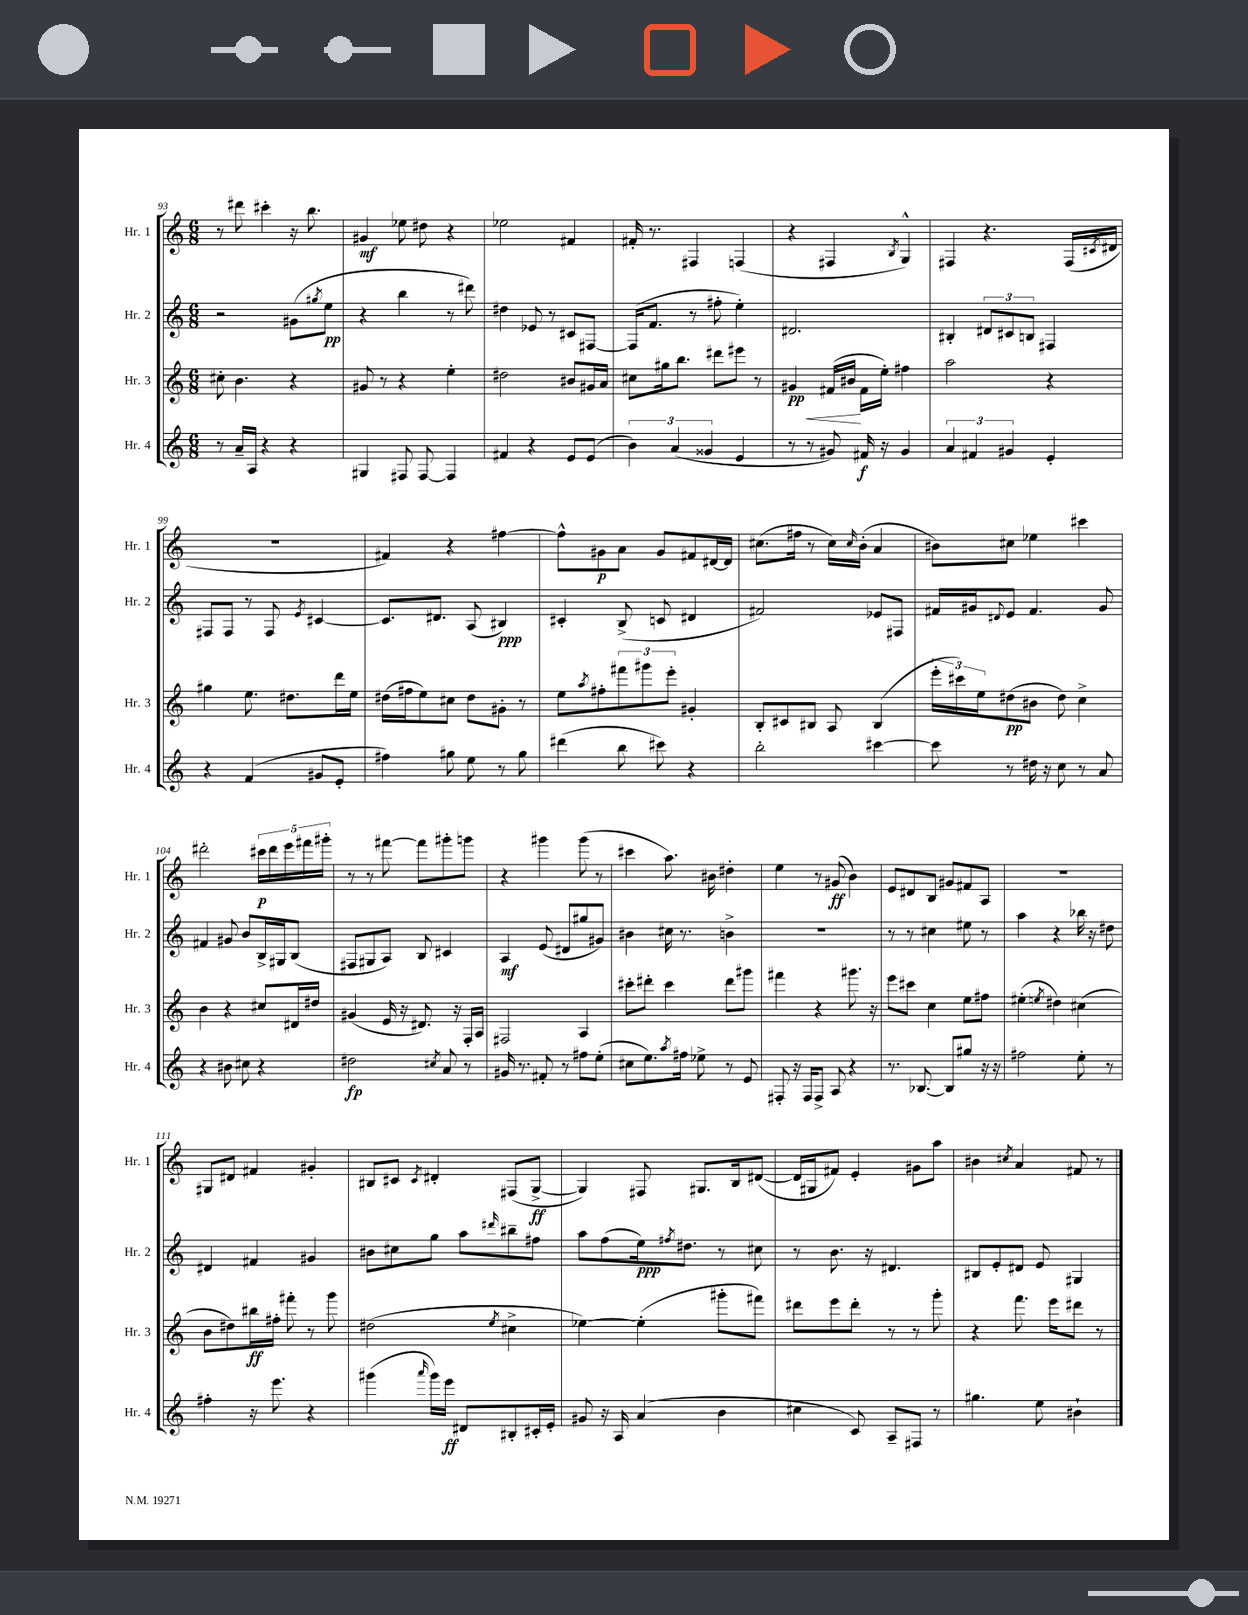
<<
\new StaffGroup <<
\new Staff = "s0" \with { instrumentName = "Hr. 1" shortInstrumentName = "Hr. 1" } {
    \clef treble \key c \major \numericTimeSignature \time 6/8
    r8 dis'''8 cis'''4-. r16 b''8. |
    gis'4\mf ees''8 dis''8 r4 |
    ees''2 fis'4 |
    fis'16-. r8. fis4 f4( |
    r4 fis4 \acciaccatura { b8 } g4-^) |
    fis4 r4. fis16( \acciaccatura { cis'8 } dis'16 |
    R2. |
    fis'4) r4 fis''4~ |
    fis''8-^ gis'8\p a'8 gis'8 fis'8 dis'16~ dis'16 |
    cis''8.( fis''16 r8 cis''16) \grace { cis''16 } b'16-.( a'4 |
    bis'8) cis''8 ees''4 cis'''4 |
    dis'''2-. \tuplet 5/4 { cis'''16\p dis'''16 e'''16 fis'''16 gis'''16-. } |
    r8 r8 fis'''8~ fis'''8 gis'''8-. g'''8 |
    r4 gis'''4 gis'''8( r8 |
    cis'''4 a''8.) bis'16 dis''4-. |
    e''4 r8 gis'8\ff( b'4) |
    e'8 dis'8 b8 gis'8 fis'8 a8 |
    R2. |
    gis8 dis'8 fis'4 gis'4-. |
    bis8 cis'8 \acciaccatura { cis'8 } dis'4-. fis8( g8~->\ff |
    g4) fis8 gis8. b16 dis'8~( |
    dis'16 gis16 fis'8) e'4-. gis'8 a''8 |
    bis'4 \acciaccatura { cis''8 } a'4 fis'8 r8 \bar "|." |
}
\new Staff = "s1" \with { instrumentName = "Hr. 2" shortInstrumentName = "Hr. 2" } {
    \clef treble \key c \major \numericTimeSignature \time 6/8
    r2 gis'8( \acciaccatura { gis''8 } e''8\pp |
    r4 b''4 r8 dis'''8) |
    dis''4 ees'8 r8 cis'8 fis8~ |
    fis16( f'8. r8 fis''8-. e''4-.) |
    dis'2. |
    bis4-. \tuplet 3/2 { dis'8 cis'8 b8 } fis4 |
    fis8 fis8 r8 fis8 \acciaccatura { e'8 } cis'4~ |
    cis'8. dis'8. a8( bis4\ppp) |
    cis'4-. b8->( c'8 dis'4 |
    fis'2) ees'8 fis8 |
    fis'16 gis'16 \appoggiatura { dis'8 } e'8 fis'4. gis'8 |
    fis'4 gis'8 b'8 b16-> gis16 b8( |
    fis8 gis8 a8) b8 cis'4 |
    a4\mf e'8( dis'8 gis''8 gis'8) |
    bis'4 cis''16 r8. b'4-> |
    R2. |
    r8 r8 cis''4 eis''8 r8 |
    a''4 r4 bes''16 r16 dis''8 |
    dis'4 fis'4 gis'4 |
    bis'8 cis''8 g''8 a''8 \grace { dis'''16 } bis''8-- fis''8 |
    a''8 f''8( e''16\ppp) \acciaccatura { fis''8 } dis''8. r8 cis''8 |
    r8 b'8. r16 dis'4. |
    bis8 e'8-. dis'8 e'8 gis4 \bar "|." |
}
\new Staff = "s2" \with { instrumentName = "Hr. 3" shortInstrumentName = "Hr. 3" } {
    \clef treble \key c \major \numericTimeSignature \time 6/8
    cis''8-. b'4. r4 |
    gis'8 r8 r4 e''4-. |
    dis''2 bis'8 gis'16 a'16 |
    cis''8 gis''16 b''8. dis'''8 eis'''8 r8 |
    gis'4\pp\< fis'16( bis'16\! fis'16 e''16-.) fis''4 |
    a''2 r4 |
    gis''4 e''8. dis''8. d'''16 e''16 |
    dis''16( fis''16 e''8) cis''8 dis''8 gis'8-. r8 |
    e''8 \acciaccatura { a''8 } fis''8-. \tuplet 3/2 { fis'''8 gis'''8 e'''8-. } gis'4-. |
    b8-. cis'8 bis8 a8 bis4( |
    \tuplet 3/2 { e'''16-. cis'''16) e''16 } dis''8\pp( bis'8 dis''8) c''4-> |
    b'4 r4 cis''8 dis'16 dis''16 |
    gis'4( e'16 r16 dis'8.) r16 f16-. a16 |
    fis2 a4 |
    cis'''8-. dis'''8-. cis'''4 dis'''8 gis'''8 |
    fis'''4 r4 gis'''8. r16 |
    e'''8 cis'''8 c''4 e''8 fis''8 |
    eis''4-.( \acciaccatura { e''8 } dis''4) cis''4( |
    b'8 dis''8) bis''16\ff fis''16-. fis'''8-. r8 g'''8 |
    dis''2( \acciaccatura { e''8 } cis''4-> |
    ees''4~) ees''4-.( gis'''8-. fis'''8) |
    dis'''8 e'''8 dis'''8-. r8 r8 g'''8-. |
    r4 f'''8. e'''16 dis'''8 r8 \bar "|." |
}
\new Staff = "s3" \with { instrumentName = "Hr. 4" shortInstrumentName = "Hr. 4" } {
    \clef treble \key c \major \numericTimeSignature \time 6/8
    r8 a'16-- a16 r4 r4 |
    gis4 fis8 fis8~ fis4 |
    fis'4 r4 e'8 e'8( |
    \tuplet 3/2 { b'4) a'4( gisis'4 } e'4 |
    r8 r8 gis'8) fis'16\f r16 gis'4 |
    \tuplet 3/2 { a'4 fis'4 gis'4 } e'4-. |
    r4 f'4( gis'8 e'8-. |
    fis''4) gis''8 e''8 r8 gis''8 |
    dis'''4( b''8 cis'''8) r4 |
    b''2-. cis'''4~ |
    cis'''8 r8 dis''16 r16 c''8 r8 a'8 |
    r4 bis'8 cis''8 r4 |
    dis''2\fp \acciaccatura { cis''8 } a'8 r8 |
    gis'16 r8. fis'8-. r8 fis''8 e''8-.( |
    cis''8 e''8.) \acciaccatura { a''8 } fis''16 ees''8-> r8 e'8 |
    fis8-. r16 fis16 fis8-> a8 r4 |
    r8. bes8.~ bes8 gis''8 r16 r16 |
    fis''2 e''8-. r8 |
    fis''4-. r16 e'''8. r4 |
    gis'''4( \grace { a'''16 } gis'''16) e'''16\ff dis'8 bis8-. cis'16-. e'16-. |
    gis'8 r16 a16 a'4( b'4 |
    cis''4 c'8) a8-- fis8 r8 |
    gis''4. e''8 bis'4-! \bar "|." |
}
>>
>>
\layout { \context { \Score currentBarNumber = #93 } }
